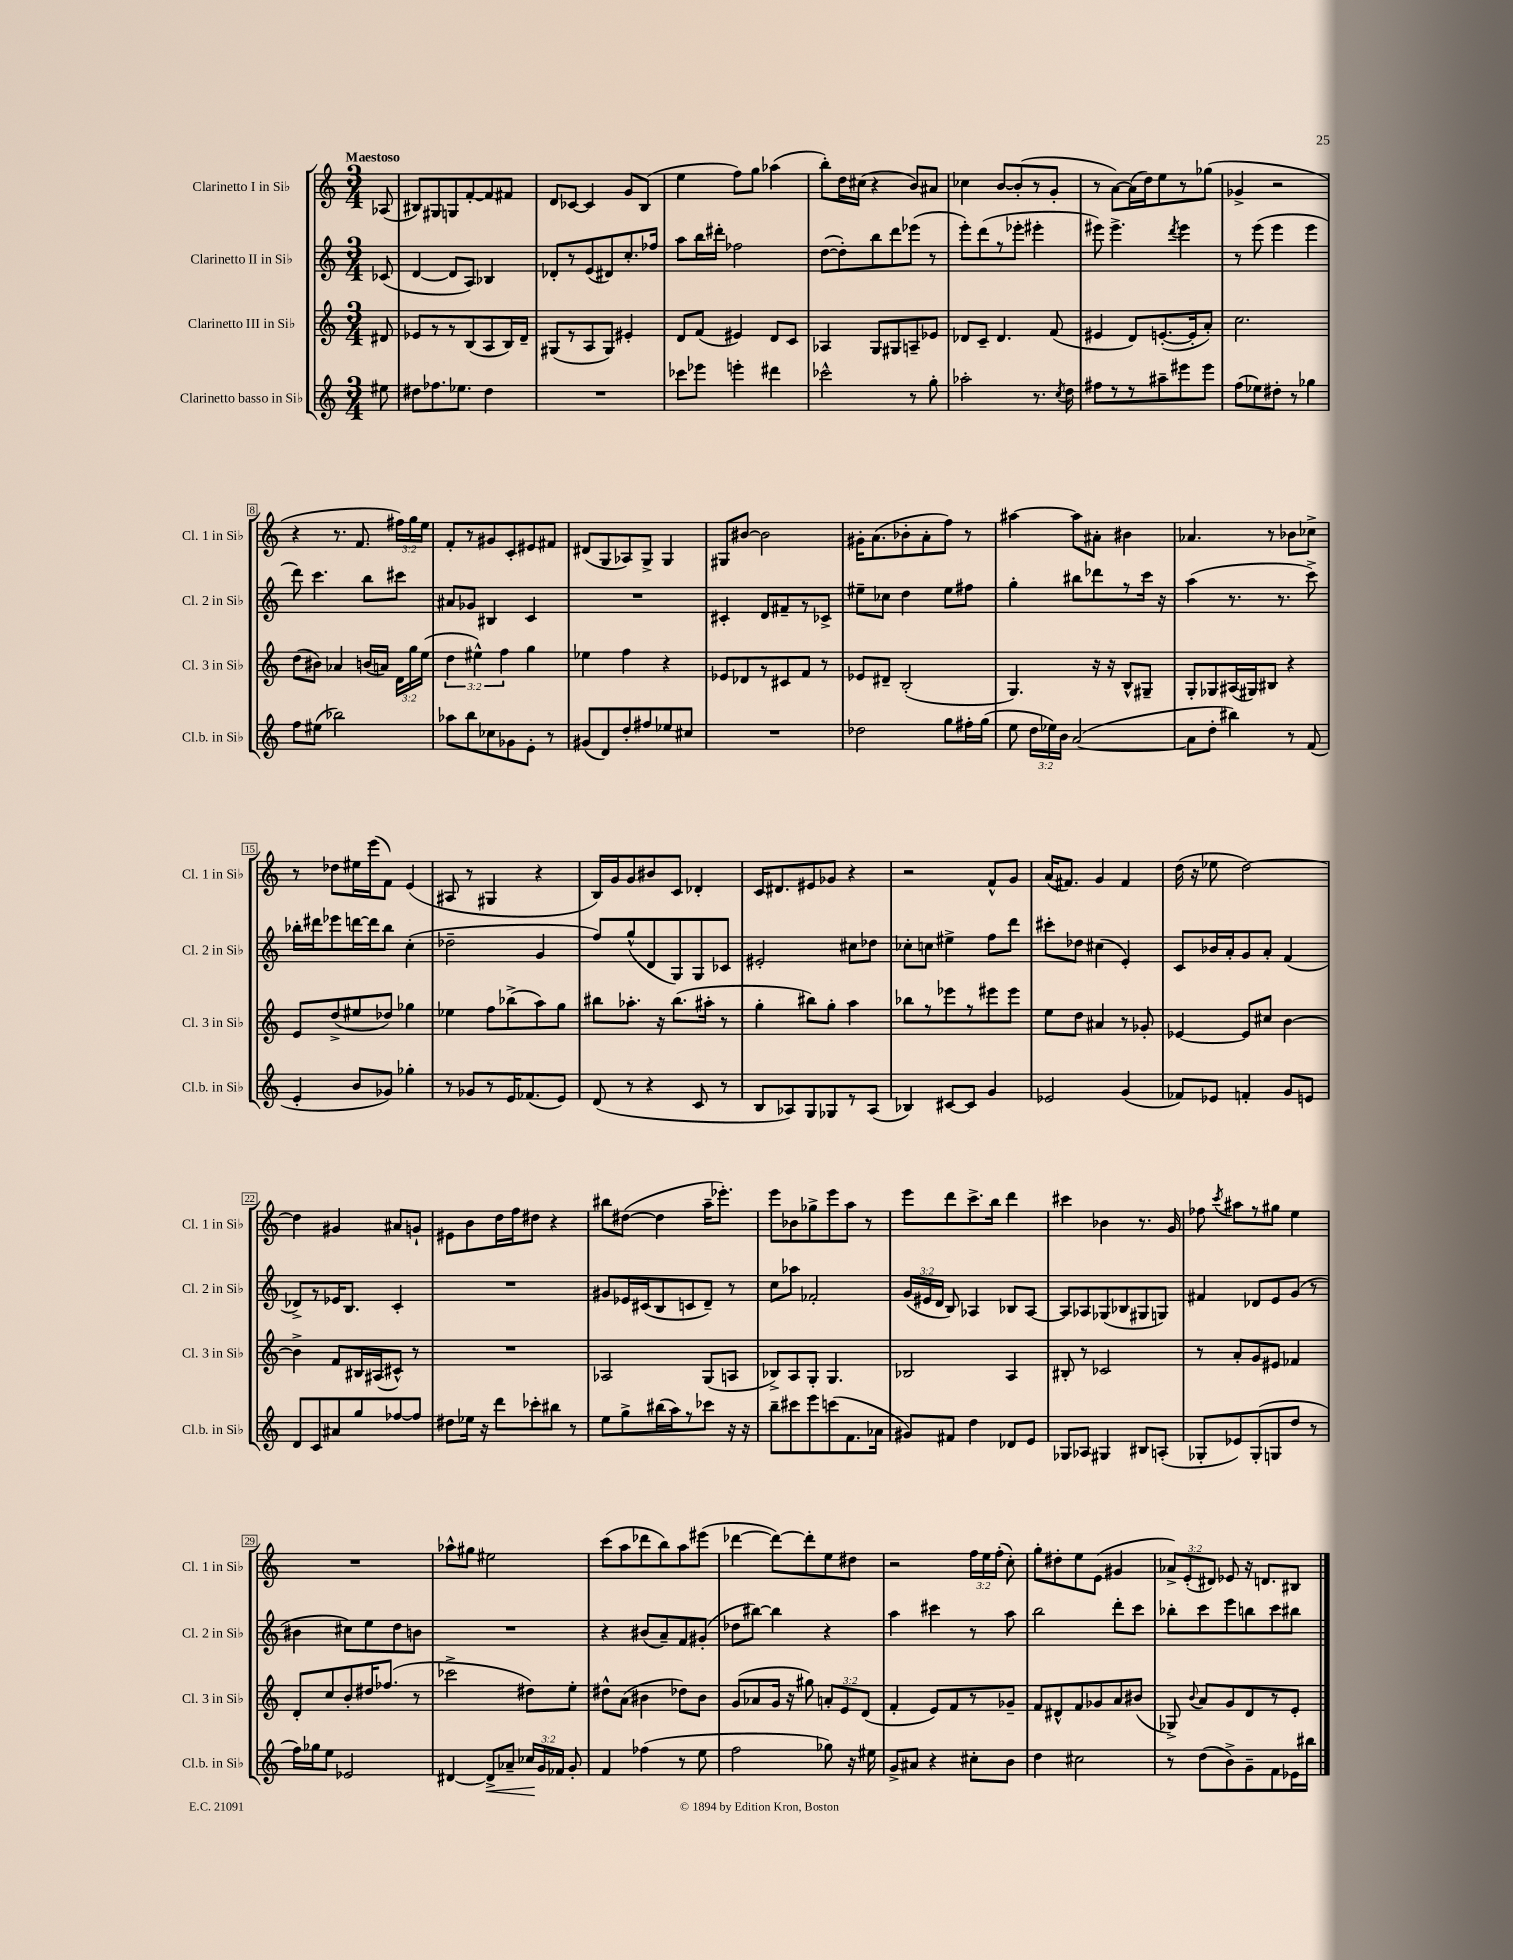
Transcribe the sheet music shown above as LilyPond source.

<<
\new StaffGroup <<
\new Staff = "s0" \with { instrumentName = "Clarinetto I in Sib" shortInstrumentName = "Cl. 1 in Sib" } {
    \clef treble \key c \major \numericTimeSignature \time 3/4 \override Staff.TupletNumber.text = #tuplet-number::calc-fraction-text \partial 8 \tempo "Maestoso"
    \autoBeamOff aes8( |
    bis8[) gis8 g8 f'8~-. f'8 fis'8] |
    d'8[ ces'8]~ ces'4 g'8[ b8]( |
    e''4 f''8[) g''8] aes''4( |
    b''8[-.) d''16 cis''16]( r4 b'8[) ais'8] |
    ces''4 b'8[~ b'8-.( r8 g'8]-. |
    r8 a'8[~) a'16( d''16) e''8 r8 ges''8]( |
    ges'4-> r2 |
    r4 r8. f'8. \tuplet 3/2 { fis''16[) g''16 e''16] } |
    f'8[-. r8 gis'8 c'8-. eis'8 fis'8] |
    dis'8[( g8 aes8) g8]-> g4 |
    gis8[ bis'8]~ bis'2 |
    gis'16[-. a'8.( bes'8-. a'8-. f''8]) r8 |
    ais''4~ ais''8[ ais'8]-. bis'4 |
    aes'4. r8 bes'8[ ces''8]-> |
    r8 des''8[ eis''16 e'''16( f'8]) e'4( |
    ais8 r8 gis4 r4 |
    b16[) g'16 g'8 bis'8 c'8] des'4-. |
    c'16[ dis'8. eis'8 ges'8] r4 |
    r2 f'8[-^ g'8] |
    a'16[( fis'8.]) g'4 fis'4 |
    d''16( r16 ees''8 d''2~) |
    d''4 gis'4 ais'8[ g'8]-! |
    eis'8[ b'8 d''16 f''16 dis''8] r4 |
    bis''8[ dis''8]~( dis''4 a''16[-- ees'''8.]-.) |
    e'''8[ bes'8 ges''8-> e'''8 a''8] r8 |
    e'''8[ d'''8 c'''8.-> b''16] d'''4 |
    cis'''4 bes'4 r8. g'16 |
    fes''8 \acciaccatura { c'''8 } ais''8[ r8 gis''8] e''4 |
    R2. |
    aes''8[-^ gis''8] eis''2 |
    c'''8[( a''8 des'''8 b''8) a''8 eis'''8]( |
    des'''4~ des'''8[~) des'''8-. e''8 dis''8] |
    r2 \tuplet 3/2 { f''16[ e''16 f''16]-.( } c''8-.) |
    g''8[-. dis''8-. e''8 e'8]( gis'4 |
    \tuplet 3/2 { aes'8[->) e'8-.( dis'8]) } ees'8 r16 d'8.[ bis8] \bar "|." |
}
\new Staff = "s1" \with { instrumentName = "Clarinetto II in Sib" shortInstrumentName = "Cl. 2 in Sib" } {
    \clef treble \key c \major \numericTimeSignature \time 3/4 \override Staff.TupletNumber.text = #tuplet-number::calc-fraction-text \partial 8
    \autoBeamOff ces'8( |
    d'4~ d'8[ a8]) bes4 |
    des'8[-. r8 e'8( dis'8) c''8.-. fes''16] |
    a''8[ b''16 dis'''16]-. fes''2 |
    d''8[~( d''8-.) b''8 d'''8 ees'''8]( r8 |
    e'''8[-.) d'''8( r8 ees'''8]-. eis'''4-. |
    eis'''8) eis'''4.-> \acciaccatura { d'''8 } eis'''4 |
    r8 e'''8( e'''4 e'''4 |
    d'''8) c'''4. b''8[ cis'''8] |
    ais'8[ ges'8] bis4 c'4 |
    R2. |
    cis'4-. d'8[ fis'8-- r8 ces'8]-> |
    eis''8[-- ces''8] d''4 eis''8[ fis''8] |
    g''4-. bis''8[ des'''8 r8 c'''16] r16 |
    a''4( r8. r8. c'''8->) |
    bes''16[-. dis'''16 ees'''8 d'''16~ d'''16 bes''8] c''4-.( |
    des''2-- g'4 |
    f''8[) g''8-^( d'8 g8) g8 ces'8] |
    eis'2-. cis''8[ des''8] |
    ces''8[-. c''8] eis''4-> f''8[ d'''8] |
    cis'''8[-. des''8] cis''4( e'4-.) |
    c'8[ bes'16 a'16-. g'8 a'8]-. f'4( |
    des'8[->) r8 ees'16 b8.] c'4-. |
    R2. |
    gis'8[ ees'16 cis'16( b8 c'8 d'8]--) r8 |
    c''8[ aes''8] fes'2-. |
    \tuplet 3/2 { g'16[( eis'16 d'16] } b8) aes4 bes8[ aes8]~ |
    aes8[ aes8 ges8( bes8 gis8 g8]) |
    fis'4 des'8[ e'8 g'8]( r8 |
    bis'4 cis''8[) e''8 d''8 b'8] |
    R2. |
    r4 bis'8[( a'8--) f'8 gis'8]-.( |
    des''8[ bis''8]~) bis''4 r4 |
    a''4 cis'''4 r8 a''8 |
    b''2 d'''8[-. c'''8] |
    bes''8[-. c'''8 e'''8 b''8 c'''8 bis''8] \bar "|." |
}
\new Staff = "s2" \with { instrumentName = "Clarinetto III in Sib" shortInstrumentName = "Cl. 3 in Sib" } {
    \clef treble \key c \major \numericTimeSignature \time 3/4 \override Staff.TupletNumber.text = #tuplet-number::calc-fraction-text \partial 8
    \autoBeamOff dis'8 |
    ees'8[ r8 r8 b8( a8 b16) d'16]-- |
    gis8[( r8 a8 gis8]) eis'4-. |
    d'8[ f'8]( eis'4) d'8[ c'8] |
    aes4 g8[ gis8 a8-- ees'8] |
    des'8[ c'8]-- des'4. f'8( |
    eis'4 d'8[) e'8.~-.( e'16-. a'8]-.) |
    c''2. |
    d''8[( bis'8]) aes'4 b'16[( a'16]) \tuplet 3/2 { d'16[ g''16 e''16]( } |
    \tuplet 3/2 { d''4 eis''4-^) f''4 } g''4 |
    ees''4 f''4 r4 |
    ees'8[ des'8 r8 cis'8 f'8] r8 |
    ees'8[ dis'8]-- b2-.( |
    g4.) r16 r16 b8[-^ gis8]-- |
    g8[-. ges8 ais16( gis16) bis8] r4 |
    e'8[ d''8->( eis''8 des''8]) ges''4 |
    ees''4 f''8[ bes''8->( a''8) g''8] |
    bis''8[ aes''8.]-. r16 bis''8.[( ais''16]-. r8 |
    g''4-. bis''8[) g''8]-. a''4 |
    bes''8[ r8 ees'''8 r8 eis'''8 eis'''8] |
    e''8[ d''8] ais'4 r8 ges'8-. |
    ees'4~ ees'8[ cis''8] b'4~ |
    b'4-> f'8[ bis16 ais16( cis'8]-^) r8 |
    R2. |
    aes2 g8[( a8] |
    bes8[->) a8 g8]-. g4. |
    bes2 a4 |
    bis8-. r8 ces'2 |
    r8 a'8[-. g'8 eis'8] fes'4 |
    d'8[-. c''8 b'8-. dis''16 fes''8.]( r8 |
    ces'''2-> dis''8[) e''8]-. |
    dis''8[-^ a'8]( bis'4 des''8[) bis'8] |
    g'8[( aes'8 g'16] r16 gis''8) \tuplet 3/2 { a'8[-. e'8 d'8]( } |
    f'4-. e'8[) f'8 r8 ges'8]-- |
    f'8[ dis'8-^ f'8 ges'8 a'8 bis'8]( |
    ges8->) \appoggiatura { b'8 } a'8[ g'8 d'8 r8 e'8]-. \bar "|." |
}
\new Staff = "s3" \with { instrumentName = "Clarinetto basso in Sib" shortInstrumentName = "Cl.b. in Sib" } {
    \clef treble \key c \major \numericTimeSignature \time 3/4 \override Staff.TupletNumber.text = #tuplet-number::calc-fraction-text \partial 8
    \autoBeamOff eis''8 |
    dis''8[ fes''8. ees''8.] dis''4 |
    R2. |
    ces'''8[ ees'''8] e'''4-. dis'''4 |
    ces'''2-^ r8 g''8-. |
    aes''2-. r8. \acciaccatura { c''8 } d''16 |
    fis''8[ r8 r8 ais''8-- eis'''8 eis'''8] |
    f''8[( ees''8) dis''8]-. r8 ges''4 |
    f''8[ eis''8]( bes''2) |
    aes''8[ b''8 ces''8 ges'8 e'8]-. r8 |
    gis'8[( d'8) d''8-. fis''8 ees''8 cis''8] |
    R2. |
    des''2 g''8[ fis''16-. g''16]( |
    e''8 \tuplet 3/2 { d''16[ ees''16) b'16] } a'2~( |
    a'8[ d''8]-. bis''4) r8 f'8( |
    e'4-. b'8[ ges'8]) ges''4-. |
    r8 ges'8[ r8 e'16 fes'8.( e'8]) |
    d'8( r8 r4 c'8 r8 |
    b8[ aes8) g8 ges8 r8 aes8]( |
    bes4) cis'8[~ cis'8] g'4 |
    ees'2 g'4( |
    fes'8[) ees'8] f'4-. g'8[ e'8] |
    d'8[ c'8 ais'8 g''8 fes''8~ fes''8] |
    dis''8[ ees''16] r16 d'''8[ ces'''8-. bis''8] r8 |
    e''8[ g''8-> bis''16( a''16) r8 ces'''8] r16 r16 |
    b''8[-- cis'''8 e'''8 c'''8( f'8. aes'16] |
    gis'8[) fis'8] d''4 des'8[ e'8] |
    ges8[ aes8] gis4 bis8[ a8]-.( |
    ges8[-. ees'8) ges8-.( g8 d''8] r8 |
    f''16[) ges''16 e''8] ees'2 |
    dis'4~ dis'8[->\< aes'8]-- \tuplet 3/2 { ces''16[\! g'16 fes'16] } g'8-. |
    f'4 fes''4( r8 e''8 |
    f''2 ges''8) r16 eis''16 |
    g'8[-> ais'8] r4 cis''8[-. b'8] |
    d''4 cis''2 |
    r8 d''8[( b'8->) g'8-- f'8 ees'16 bis''16] \bar "|." |
}
>>
>>
\layout { \context { \Score \override BarNumber.stencil = #(make-stencil-boxer 0.1 0.3 ly:text-interface::print) } }
